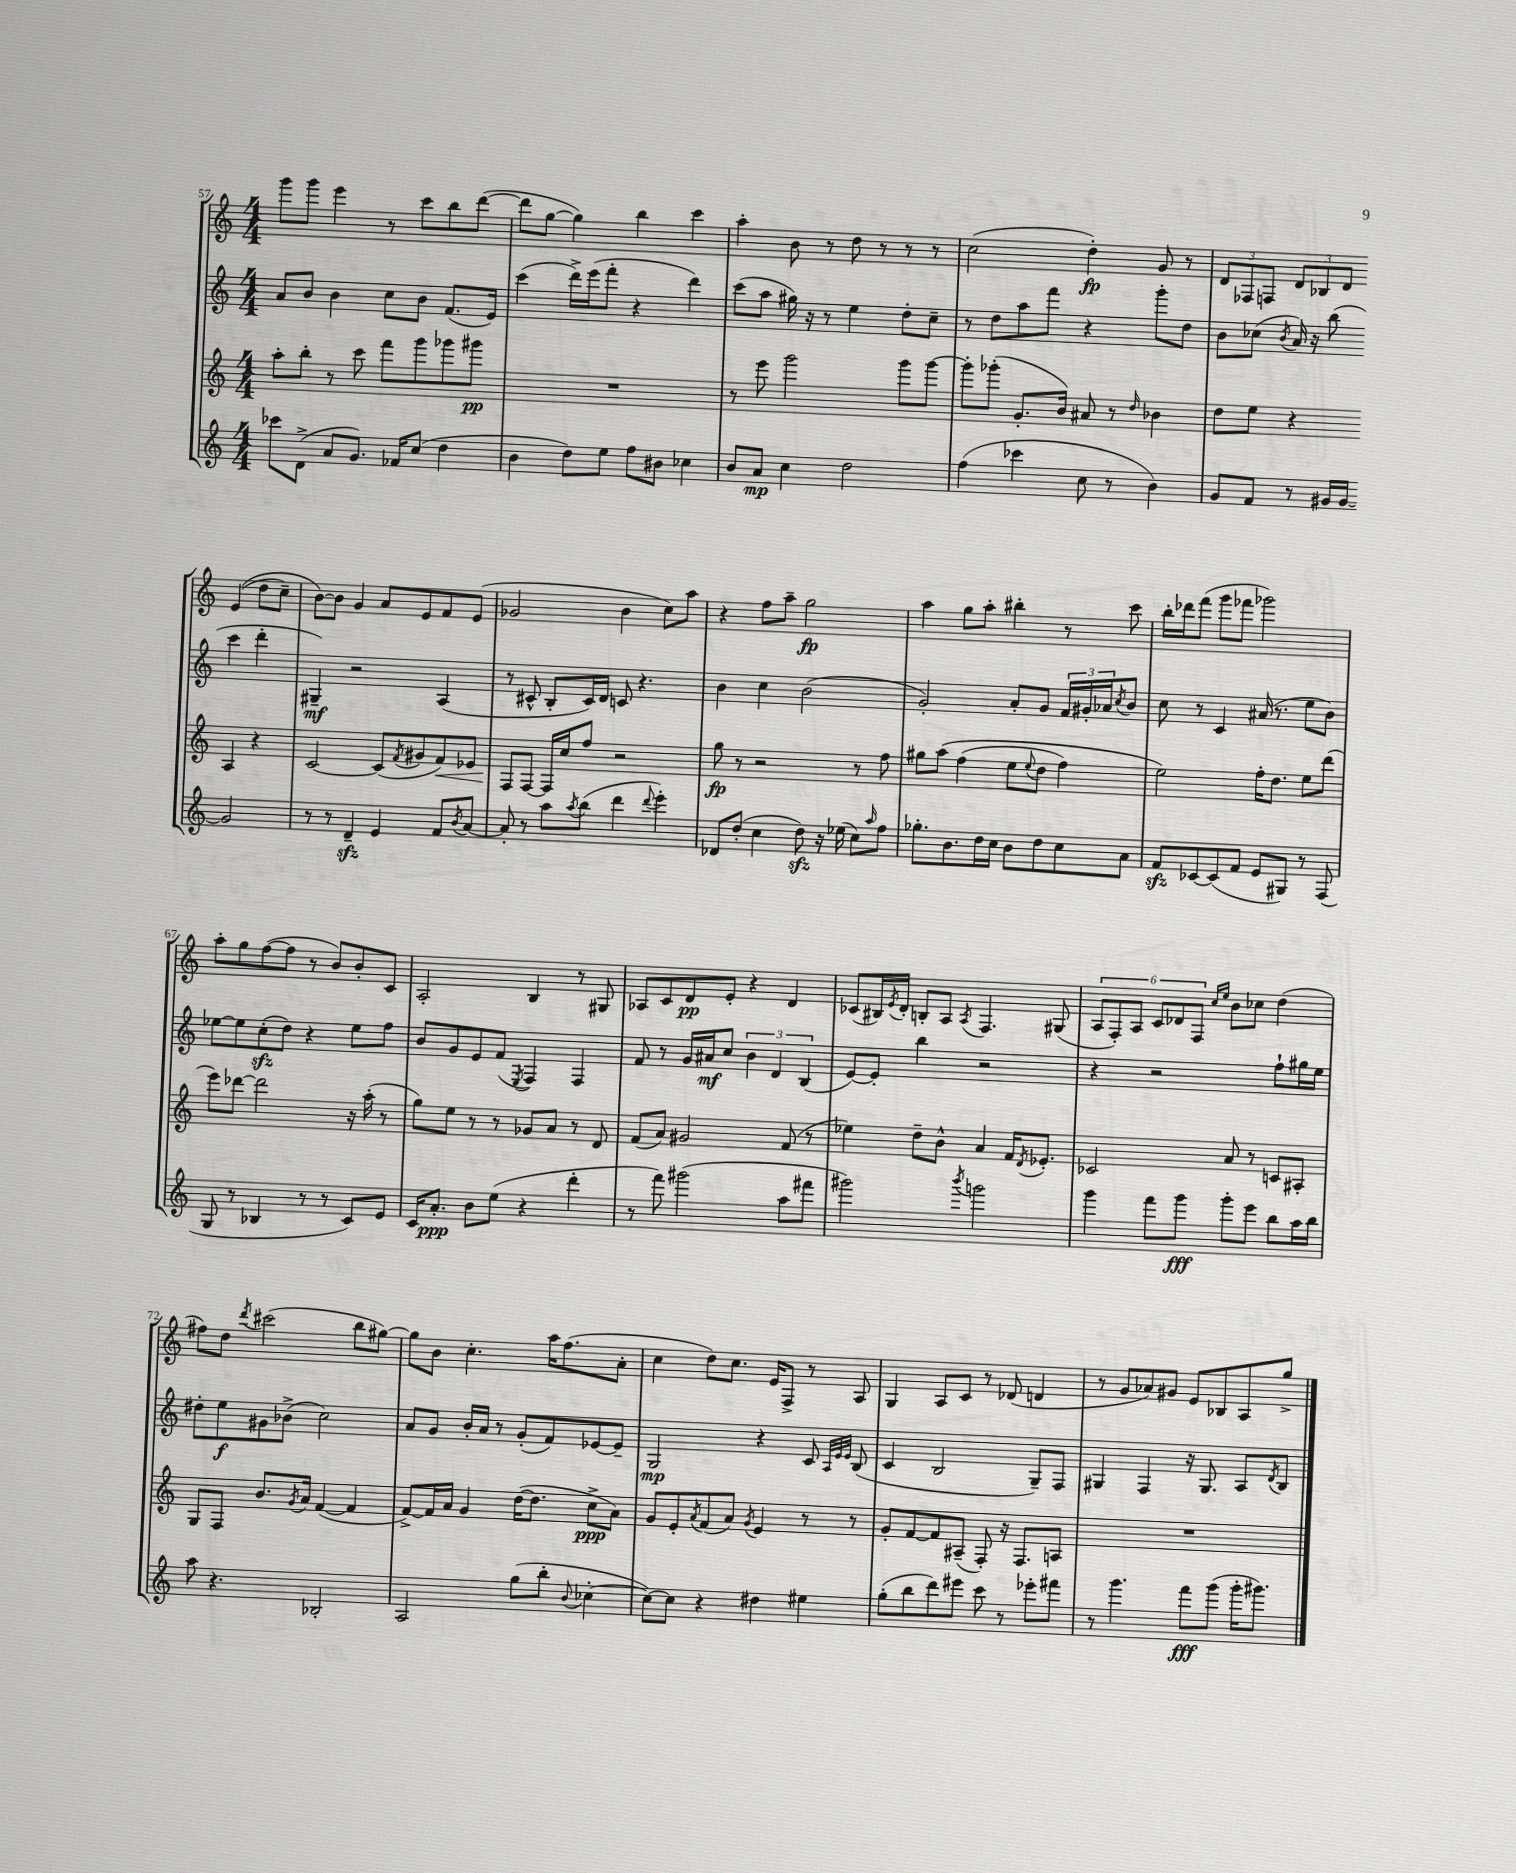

**kern	**kern	**kern	**kern
*staff4	*staff3	*staff2	*staff1
*clefG2	*clefG2	*clefG2	*clefG2
*k[]	*k[]	*k[]	*k[]
*M4/4	*M4/4	*M4/4	*M4/4
8ccc-	8aa'	8a	8ggg
(8d^	8bb'	8b	8ggg
8a	8r	4b	4eee
8.g)	8ccc	.	.
.	8fff	8cc	8r
16f-	.	.	.
(8cc	8ggg	8b	8ccc
4dd	8ggg-	(8.f	8bb
.	8ggg#	.	([8ddd
.	.	16e)	.
=	=	=	=
4b	1r	(4ccc	8ddd]
.	.	.	[8gg
8dd)	.	16ddd^)	4gg])
.	.	(16eee	.
8ee	.	8fff'	.
8ff	.	4r	4bb
8b#	.	.	.
4cc-	.	4ddd)	4ccc
=	=	=	=
8b	8r	(8ccc	4aa'
8a	8eee	8aa	.
4cc	2ggg	16gg#)	8b
.	.	16r	.
.	.	8r	8r
2dd	.	4ee	8dd
.	.	.	8r
.	8ggg	8dd'	8r
.	[8ggg	8cc~	8r
=	=	=	=
(4ff	8ggg']	8r	(2cc
.	(8ggg-'	8dd	.
4ccc-	8.g'	8aa	.
.	.	8fff	.
.	16b)	.	.
8cc	8a#	4r	4dd')
8r	8r	.	.
.	16qqdd	.	.
4b)	4b-	8ggg'	8g
.	.	8dd	8r
=	=	=	=
8g	8dd	8b	12d
.	.	.	12F-
8f	8ee	(8cc-	.
.	.	.	12F
.	.	8qb	.
8r	4r	16a)	12d
.	.	16r	.
.	.	.	12B-
16g#	.	(8bb	.
.	.	.	12d
[16g#	.	.	.
2g#]	4A	4ccc	&((4e
.	4r	4ddd'	8dd
.	.	.	8cc~)
=	=	=	=
8r	[2c	4G#~)	[8b&)
8r	.	.	8b]
4d~	.	2r	4g
4e	(8c]	.	8a
.	8qf	.	.
.	8g#	.	8e
8f	8f)	(4A	8f
8qb	.	.	.
[8a	8e-	.	(8e
=	=	=	=
8a']	8F	8r	2g-
8r	[8F	8c#^^	.
8aa	16F]	8B'	.
.	16cc	.	.
8qaa	.	.	.
(8bb	8ff	16c#)	.
.	.	16d	.
4ddd	2r	8c	4b
.	.	4.r	.
8qqddd	.	.	.
4eee')	.	.	8cc)
.	.	.	8aa
=	=	=	=
8d-	8gg	4b	4r
(8dd'	8r	.	.
4cc	2r	4cc	8ff
.	.	.	8aa~
8dd)	.	(2b	2gg
16r	.	.	.
(16ee-	.	.	.
8cc)	8r	.	.
16qqaa	.	.	.
8ff	8ff	.	.
=	=	=	=
8.gg-'	8gg#	2g')	4aa
.	&(8aa	.	.
8.b	.	.	.
.	(4ff	.	8gg
16dd	.	.	8aa'
16cc	.	.	.
8b	8ee	8a'	4bb#'
.	8qqee	.	.
8dd	8dd	8g	.
8cc	4ff)	24f	8r
.	.	24g#'	.
.	.	24a-	.
.	.	8qcc	.
8a	.	8b	8ccc
=	=	=	=
8f	2ee&)	8cc	16bb'
.	.	.	16ddd-
[8c-	.	8r	(8fff
(8c-]	.	4c	8ggg
8f	.	.	8fff-
8e	16ff'	(16a#	2ggg-)
.	8.dd	8.r	.
8G#)	.	.	.
8r	8ee	8ee	.
(8F	(8ddd	8b)	.
=	=	=	=
8G	8eee)	[8ee-	8aa'
8r	[8ddd-	8ee-]	8gg
4B-	2ddd-]	(8cc'	([8ff
.	.	8dd)	8ff]
8r	.	4r	8r
8r	.	.	8b)
8c)	16r	8ee-	8b'
.	(16aa'	.	.
8e	8r	8ff	8c
=	=	=	=
16c	8gg)	8b	2A'
8.a'	.	.	.
.	8ee	8g	.
8b	8r	8e	.
(8ee	8r	(8f	.
.	.	8qE	.
4r	8g-	4F)	4B
.	8a	.	.
4ddd'	8r	4F	8r
.	8d	.	8G#
=	=	=	=
8r	(8f	8f	8A-
8fff)	8a)	8r	8c
(2ggg#	2g#	16g	8d
.	.	16a#	.
.	.	8cc	8e'
.	.	6b	4r
.	.	6d	.
8aa	(8f	.	4d
.	.	(6B	.
8fff#	8r	.	.
=	=	=	=
2ggg#)	4ee-)	[8e)	(8c-
.	.	8e']	16B#)
.	.	.	8qe
.	.	.	16d'
.	8dd~	4bb	8B'
.	8b^^	.	8A
8qbbb	.	.	8qA
2ggg	4a	2r	4.F
.	16f	.	.
.	8qd	.	.
.	8.e-'	.	.
.	.	.	(8G#
=	=	=	=
4ggg	2c-	4r	12A
.	.	.	12F')
.	.	.	12A
8fff	.	2r	12c
.	.	.	12d-
8ggg	.	.	.
.	.	.	12F
.	.	.	16qqcc
.	.	.	16qqee
8ggg'	8a	.	8b
8eee	8r	.	8cc-
8bb	8c	8ff`	(4dd
16aa	8A#'	16gg#	.
16bb	.	16ee	.
=	=	=	=
8aa	8G	8dd#'	8ff#)
4.r	8F	8ee	8dd
.	.	.	8qddd
.	8.b	8g#	(2ccc#
.	.	(8b-^	.
.	8qg	.	.
.	16a	.	.
2B-'	([4f	2cc)	.
.	4f]	.	8bb
.	.	.	[8gg#)
=	=	=	=
2A	[8f^)	8a	8gg#]
.	16f]	8g	8b
.	16a	.	.
.	4g	16b'	4.cc'
.	.	16a	.
.	.	8r	.
(8gg	([16dd	(8g'	.
.	8.dd]	.	.
8bb'	.	8f)	16aa
.	.	.	(8.ff
8qqb	.	.	.
[4cc-'	8cc^	[8e-	.
.	8a)	8e-~]	8a'
=	=	=	=
8cc-_)	8g	2G	4cc
8cc-]	8e'	.	.
.	8qa	.	.
4r	(8f	.	8dd)
.	8a)	.	8.cc
.	8qg	.	.
4dd#	4e	4r	.
.	.	.	16e
.	.	.	8F^
4ee#	8r	8c	8r
.	.	32qqA	.
.	.	32qqe	.
.	.	32qqe	.
.	8r	(8B	8A
=	=	=	=
(8gg'	8g'	4c	4G
8bb	[8f	.	.
8ddd)	8f]	2B	8A
8eee#	(8A#~	.	8c
8ccc	8F')	.	8r
8r	16r	.	(8d-
.	8.F	.	.
8eee-'	.	8G~)	4d
8fff#	8A	8F	.
=	=	=	=
8r	1r	4G#	8r
4.ggg	.	.	8g
.	.	4F	8a-)
.	.	.	8g#
8fff	.	16r	8e
.	.	8.G#	.
(8ggg	.	.	8B-
16ggg'	.	8A	8A
8.ggg#)	.	.	.
.	.	8qd	.
.	.	8B	8gg^
==	==	==	==
*-	*-	*-	*-
